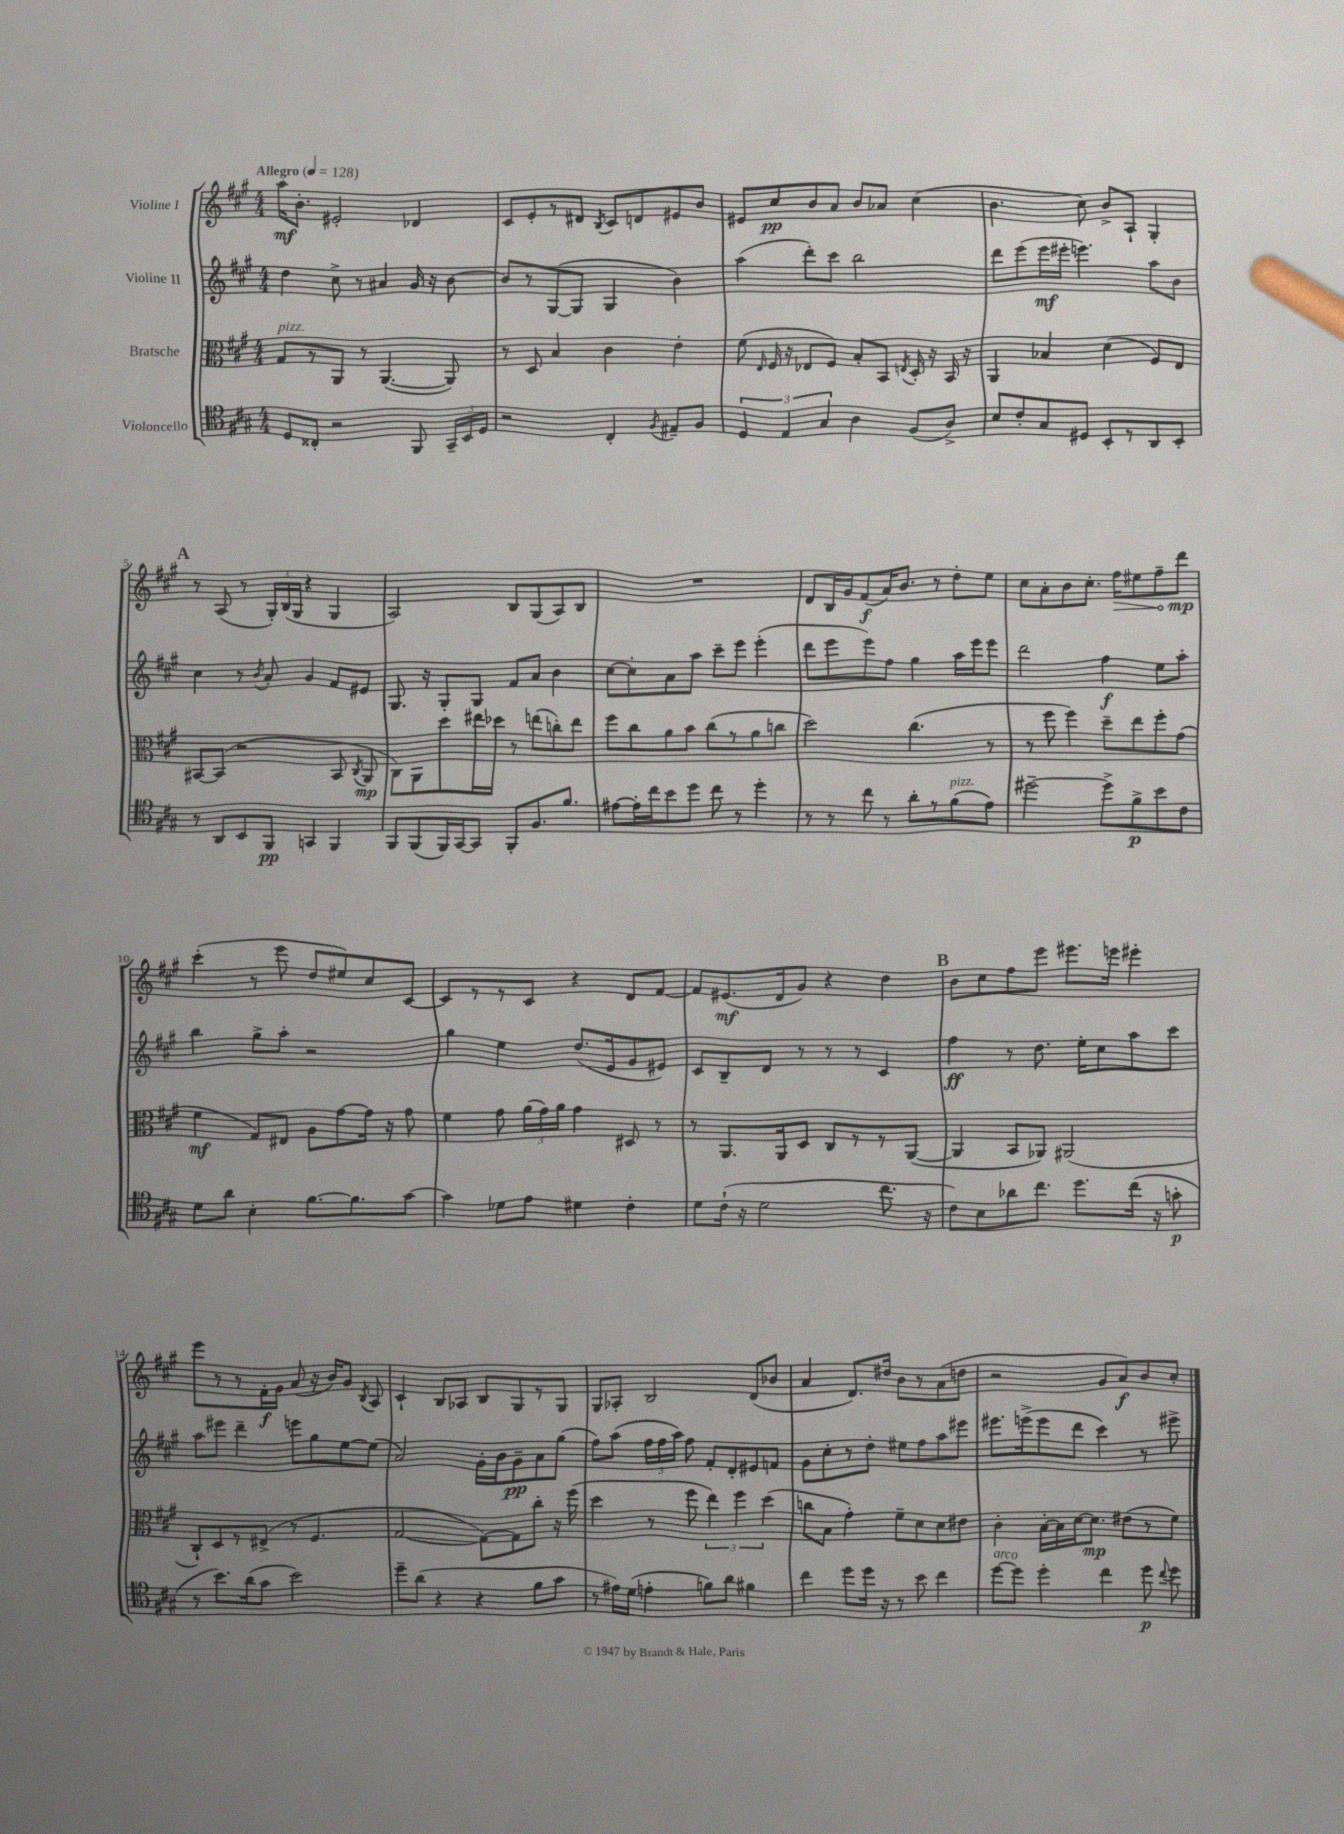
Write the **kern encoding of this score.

**kern	**kern	**kern	**kern
*staff4	*staff3	*staff2	*staff1
*clefC4	*clefC3	*clefG2	*clefG2
*k[f#c#g#]	*k[f#c#g#]	*k[f#c#g#]	*k[f#c#g#]
*M4/4	*M4/4	*M4/4	*M4/4
*MM128	*MM128	*MM128	*MM128
8D	8G#	4dd	16aa
.	.	.	8.b'
8C##'	8r	.	.
2r	8AA	8cc#^	2e#'
.	8r	8r	.
.	([4.AA	4a#	.
8FF#	.	16g#	4d-
.	.	16r	.
24GG#~	8AA])	[8b	.
24BB	.	.	.
24D	.	.	.
=	=	=	=
2r	8r	8b]	8c#
.	8D	8r	8e'
.	4B	([8G#	8r
.	.	8G#]	8d#
.	.	.	8qB
4C#'	4c#	4G#	8c#
.	.	.	8d
8qF#	.	.	.
8E#~	4e'	4b)	8e#
8F#	.	.	8b
=	=	=	=
6D	(8f#	(4aa	8e#
.	16qqE	.	.
.	16F#	.	8cc#
6E	.	.	.
.	16r	.	.
.	8E-	8ddd')	8b
6G#	.	.	.
.	8F#)	8ccc#	8a
4A	8B'	2bb	8b
.	8BB	.	8a-
.	8qE	.	.
(8F#	16D'	.	(4cc#
.	16r	.	.
8A^)	16BB	.	.
.	16r	.	.
=	=	=	=
8B	4AA	8ddd	4.b
8c#'	.	(8eee	.
8G#	4B-	16eee	.
.	.	16eee#'	.
8D#	.	4.eee)	8cc#)
8BB'	(4d	.	8b^
8r	.	.	8A`
8AA	8F#)	8aa	4G#'
8BB'	8E	8b	.
=	=	=	=
8r	[8BB#	4cc#	8r
8AA	(8BB#]	.	(8A
8BB	2r	8r	8r
.	.	8qb	.
8FF#	.	8a'	24G#')
.	.	.	(24B
.	.	.	24G#
4GG	.	4g#	4r
4FF#	8BB#	8f#	4G#
.	8qC#	.	.
.	8AA	8e#	.
=	=	=	=
8FF#	8C#)	8.G#	2A)
(8FF#	8AA	.	.
.	.	16r	.
16FF#)	8dd	8G#'	.
[16GG#	.	.	.
8GG#]	16ee#	8G#	.
.	16dd-	.	.
8FF#'	8r	8f#	8B
8.F#	(8ee	8a	(8G#
.	8cc')	4b	8A)
8.f#	.	.	.
.	8ee	.	8B
=	=	=	=
[8e#	8ff#	[8cc#	1r
16e#']	8cc#	8cc#']	.
16cc#	.	.	.
8b	8a	8a	.
8dd	8b	8aa	.
8cc#	(8cc#	8ccc#~	.
8r	8r	8eee	.
4dd'	8a	(4eee'	.
.	8cc	.	.
=	=	=	=
8r	2dd)	8ddd	8d
8r	.	8eee	16B
.	.	.	16g#
8cc#	.	8eee)	(8f#
8r	.	8ff#	16a)
.	.	.	8.b
8a'	(4.cc#	4gg#	.
8r	.	.	8r
(8f#	.	16aa	8dd'
.	.	16eee	.
8e)	8r	8eee	8ee
=	=	=	=
[2dd#~	8r	2ddd	8cc#
.	8ff#	.	8a'
.	4ff#)	.	8b
.	.	.	8.cc#'
8dd#^]	8dd~	4ff#	.
.	.	.	16ff#
8f#^	8ee	.	8ee#
8b	8ff#'	8ee	8ff#~
8c#	(8g#	8aa'	8ddd
=	=	=	=
8d	4f#	4bb	(4ccc#'
8a	.	.	.
4B'	8G#)	8gg#^	8r
.	8E#	8aa'	8eee
[8.f#	8A	2r	8dd
.	[8g#	.	8ee#)
8.f#]	.	.	.
.	16g#]	.	8cc#
.	16r	.	.
[8g#	8g#	.	[8c#
=	=	=	=
4g#]	4f#	4gg#	8c#]
.	.	.	8r
8d-	8g#	4ee	8r
8e	(24a	.	8c#
.	24g#)	.	.
.	24a	.	.
4d#	4g#	(8.dd	4r
.	.	16e	.
4c#'	8D#	8g#	8d
.	8r	8e#)	[8f#
=	=	=	=
8d	8r	8c#	8f#]
(16c#`	8.AA	8B~	(8.e#
16r	.	.	.
2d	.	8d	.
.	16AA	.	16d
.	8D	8r	8g#)
.	8C#	8r	4r
.	8r	8r	.
8.cc#	8r	4c#	4dd
.	([8AA	.	.
16r	.	.	.
=	=	=	=
8c#)	4AA]	4ff#	8b
8B	.	.	8cc#
8a-	8BB	8r	8ff#
8.cc#	8AA-)	8.dd	8eee
.	(2AA#	.	8.eee#
8.dd	.	16ee'	.
.	.	8cc#	.
.	.	.	16eee
(16cc#	.	8aa	4eee#'
16r	.	.	.
8g'	.	8ccc#	.
=	=	=	=
8r	8C#`)	8aa	8eee
8.b)	8D	8eee#	8r
.	8r	4ddd~	8r
(16a	.	.	.
8g#	(8E#^	.	16f#'
.	.	.	16g#
2b)	8r	8eee	(8a
.	4.F#	8gg#	16r
.	.	.	16b)
.	.	[8ee	8g#
.	.	.	8qB
.	.	(8ee]	8A
=	=	=	=
8dd~	[2G#	2a)	4c#`
(8a	.	.	.
4r	.	.	8B
.	.	.	8A-
4r	8G#_)	16g#'	8B
.	.	16b	.
.	8G#]	8g#~	8G#
8f#	8cc#'	8a	8r
8g#	16r	(8gg#	8G#
.	(16ff#	.	.
=	=	=	=
8r	4dd	8ff#)	8G#
16e#)	.	(8aa	8A-'
(16d	.	.	.
4e'	8r	24ff#	2B
.	.	24ff#	.
.	.	24aa)	.
.	8ff#	8ff#	.
8f)	6ee)	8f#'	.
8a	.	8d'	.
.	6ff#	.	.
4f#	.	8e#	(8d
.	(6dd	.	.
.	.	8f	8b-
=	=	=	=
4cc#	8cc	8g#	4a
.	8B	8cc#'	.
8dd	4g#')	8r	8.d)
16dd	.	8dd'	.
16r	.	.	16dd#
8r	8f#~	8ee#	8b
8b	8d	8ff#	8r
4cc#	8d	8aa	(8a
.	8e#	8eee#	8dd
=	=	=	=
[8dd	4c#'	8.eee#	2r
8dd]	.	.	.
.	.	(16eee^	.
4dd'	[16B'	8eee	.
.	16B]	.	.
.	[16d	8ddd	.
.	8.d]	.	.
4cc#	.	4ccc#)	8g#
.	(8e#	.	8a)
8dd	8r	8r	8b
8qqcc#	.	.	.
8dd	8f#)	8eee#^	8cc#'
==	==	==	==
*-	*-	*-	*-
